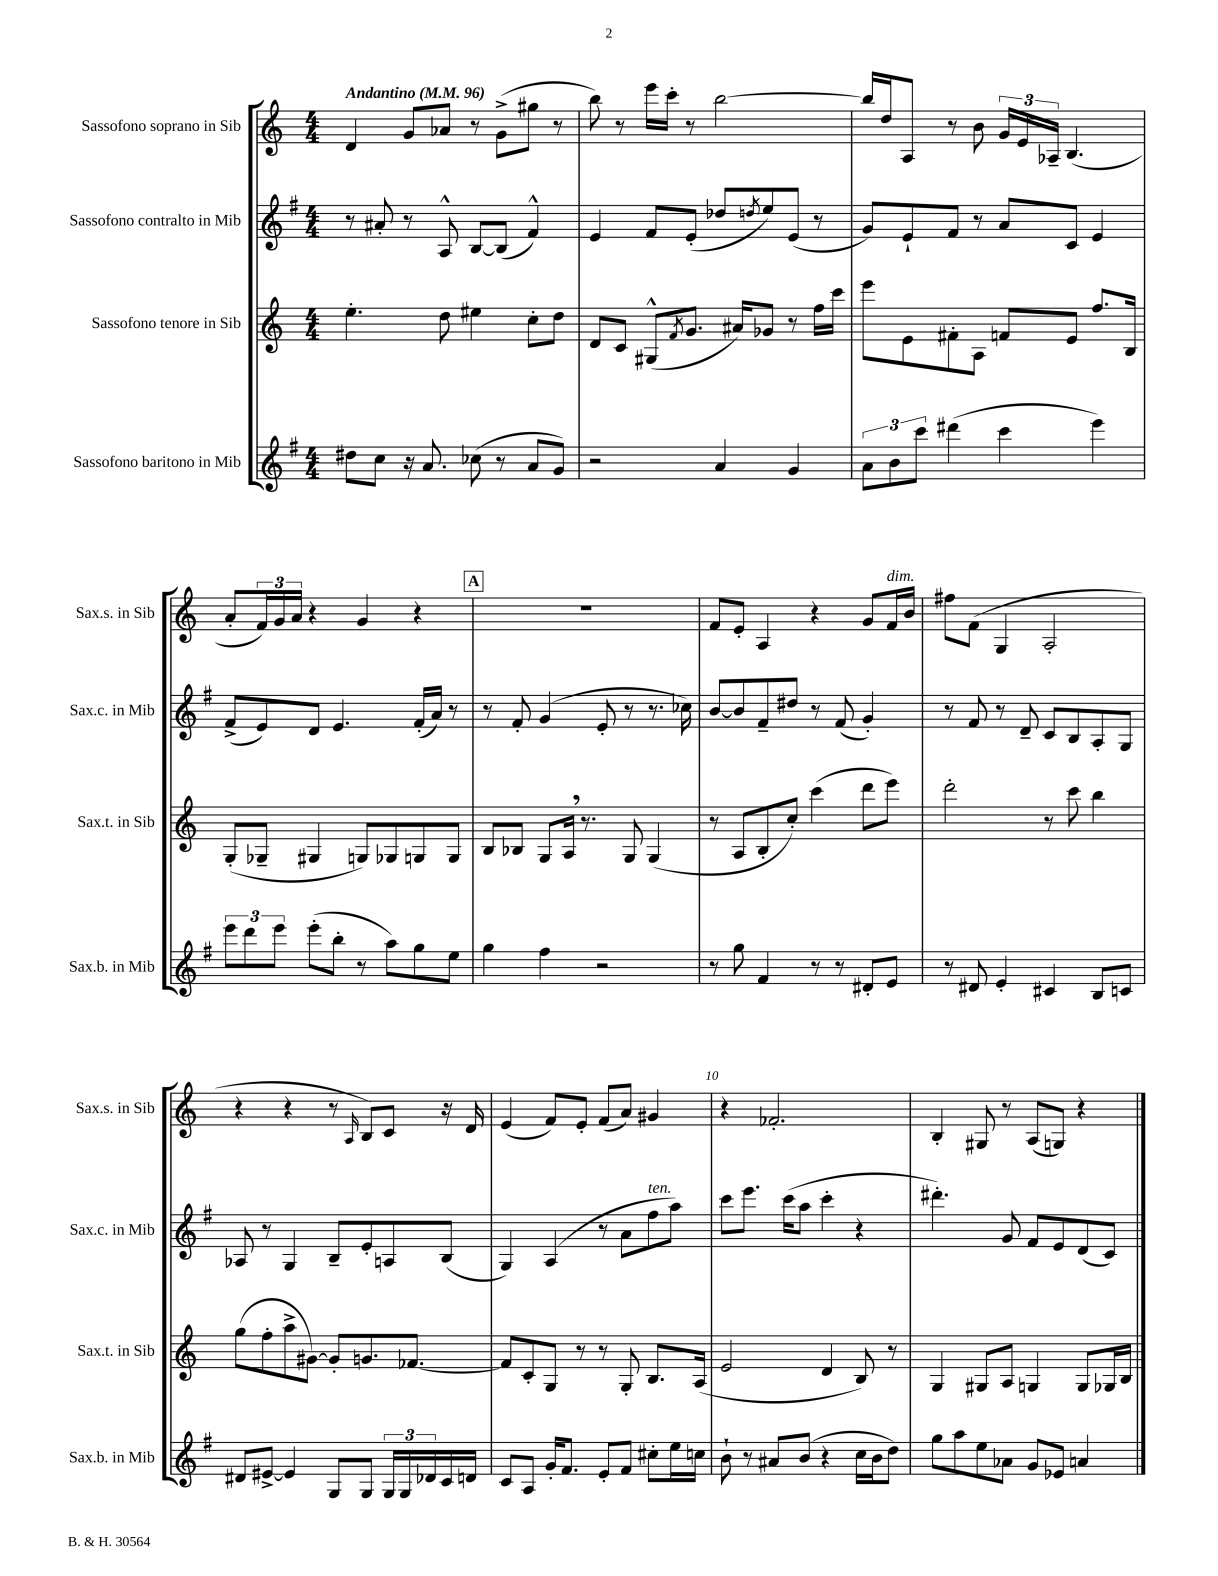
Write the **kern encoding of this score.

**kern	**kern	**kern	**kern
*staff4	*staff3	*staff2	*staff1
*clefG2	*clefG2	*clefG2	*clefG2
*k[f#]	*k[]	*k[f#]	*k[]
*M4/4	*M4/4	*M4/4	*M4/4
*MM96	*MM96	*MM96	*MM96
8dd#	4.ee'	8r	4d
8cc	.	8a#'	.
16r	.	8r	8g
8.a	.	.	.
.	8dd	8A^^	8a-
(8cc-	4ee#	[8B	8r
8r	.	(8B]	(8g^
8a	8cc'	4f#^^)	8gg#
8g)	8dd	.	8r
=	=	=	=
2r	8d	4e	8bb)
.	8c	.	8r
.	(8G#^^	8f#	16eee
.	.	.	16ccc'
.	8qf	.	.
.	8.g	(8e'	8r
4a	.	8dd-	[2bb
.	16a#)	.	.
.	.	8qdd	.
.	8g-	8ee)	.
4g	8r	(8e	.
.	16ff	8r	.
.	16ccc	.	.
=	=	=	=
12a	8eee	8g)	16bb]
.	.	.	16dd
12b	.	.	.
.	8e	8e`	8A
12ccc	.	.	.
(4ddd#	8f#'	8f#	8r
.	8A	8r	8b
4ccc	8f	8a	24g
.	.	.	24e
.	.	.	24A-~
.	8e	8c	(4.B
4eee)	8.ff	4e	.
.	16B	.	.
=	=	=	=
12eee	(8G'	(8f#^	8a'
12ddd	.	.	.
.	8G-~	8e)	24f)
12eee	.	.	24g
.	.	.	24a
(8eee'	4G#	8d	4r
8bb'	.	4.e	.
8r	8G)	.	4g
8aa)	8G-	.	.
8gg	8G	(16f#'	4r
.	.	16a)	.
8ee	8G	8r	.
=	=	=	=
4gg	8B	8r	1r
.	8B-	8f#'	.
4ff#	8G	(4g	.
.	16A	.	.
.	8.r	.	.
2r	.	8e'	.
.	8G	8r	.
.	(4G	8.r	.
.	.	16cc-)	.
=	=	=	=
8r	8r	[8b	8f
8gg	8A	8b]	8e'
4f#	8B'	8f#~	4A
.	8cc')	8dd#	.
8r	(4ccc	8r	4r
8r	.	(8f#	.
8d#'	8ddd	4g')	8g
8e	8eee)	.	16f
.	.	.	16b
=	=	=	=
8r	2ddd'	8r	8ff#
8d#	.	8f#	(8f
4e'	.	8r	4G
.	.	8d~	.
4c#	8r	8c	2A'
.	8ccc	8B	.
8B	4bb	8A'	.
8c	.	8G	.
=	=	=	=
8d#	(8gg	8A-	4r
[8e#^	8ff'	8r	.
4e#]	8aa^	4G	4r
.	[8g#)	.	.
8G	8g#']	8B~	8r
.	.	.	16qqA
8G	8.g	8e'	8B)
24G	.	8A	8c
24G	.	.	.
.	[8.f-	.	.
24d-	.	.	.
16c	.	(8B	16r
16d	.	.	16d
=	=	=	=
8c	8f-]	4G)	(4e
8A	8c'	.	.
16g'	8G	(4A	8f)
8.f#	.	.	.
.	8r	.	8e'
8e'	8r	8r	(8f
8f#	8G'	8a	8a)
8cc#'	8.B	8ff#	4g#
16ee	.	8aa)	.
16cc	(16A	.	.
=	=	=	=
8b`	2e	8ccc	4r
8r	.	8.eee	.
8a#	.	.	2.f-'
.	.	(16ccc	.
(8b	.	8aa	.
4r	4d	4ccc'	.
16cc	8B)	4r	.
16b	.	.	.
8dd)	8r	.	.
=	=	=	=
8gg	4G	4.ddd#')	4B'
8aa	.	.	.
8ee	8G#	.	8G#
8a-	8A	8g	8r
8g	4G	8f#	(8A
8e-	.	8e	8G)
4a	8G	(8d	4r
.	16G-	8c)	.
.	16B	.	.
==	==	==	==
*-	*-	*-	*-
